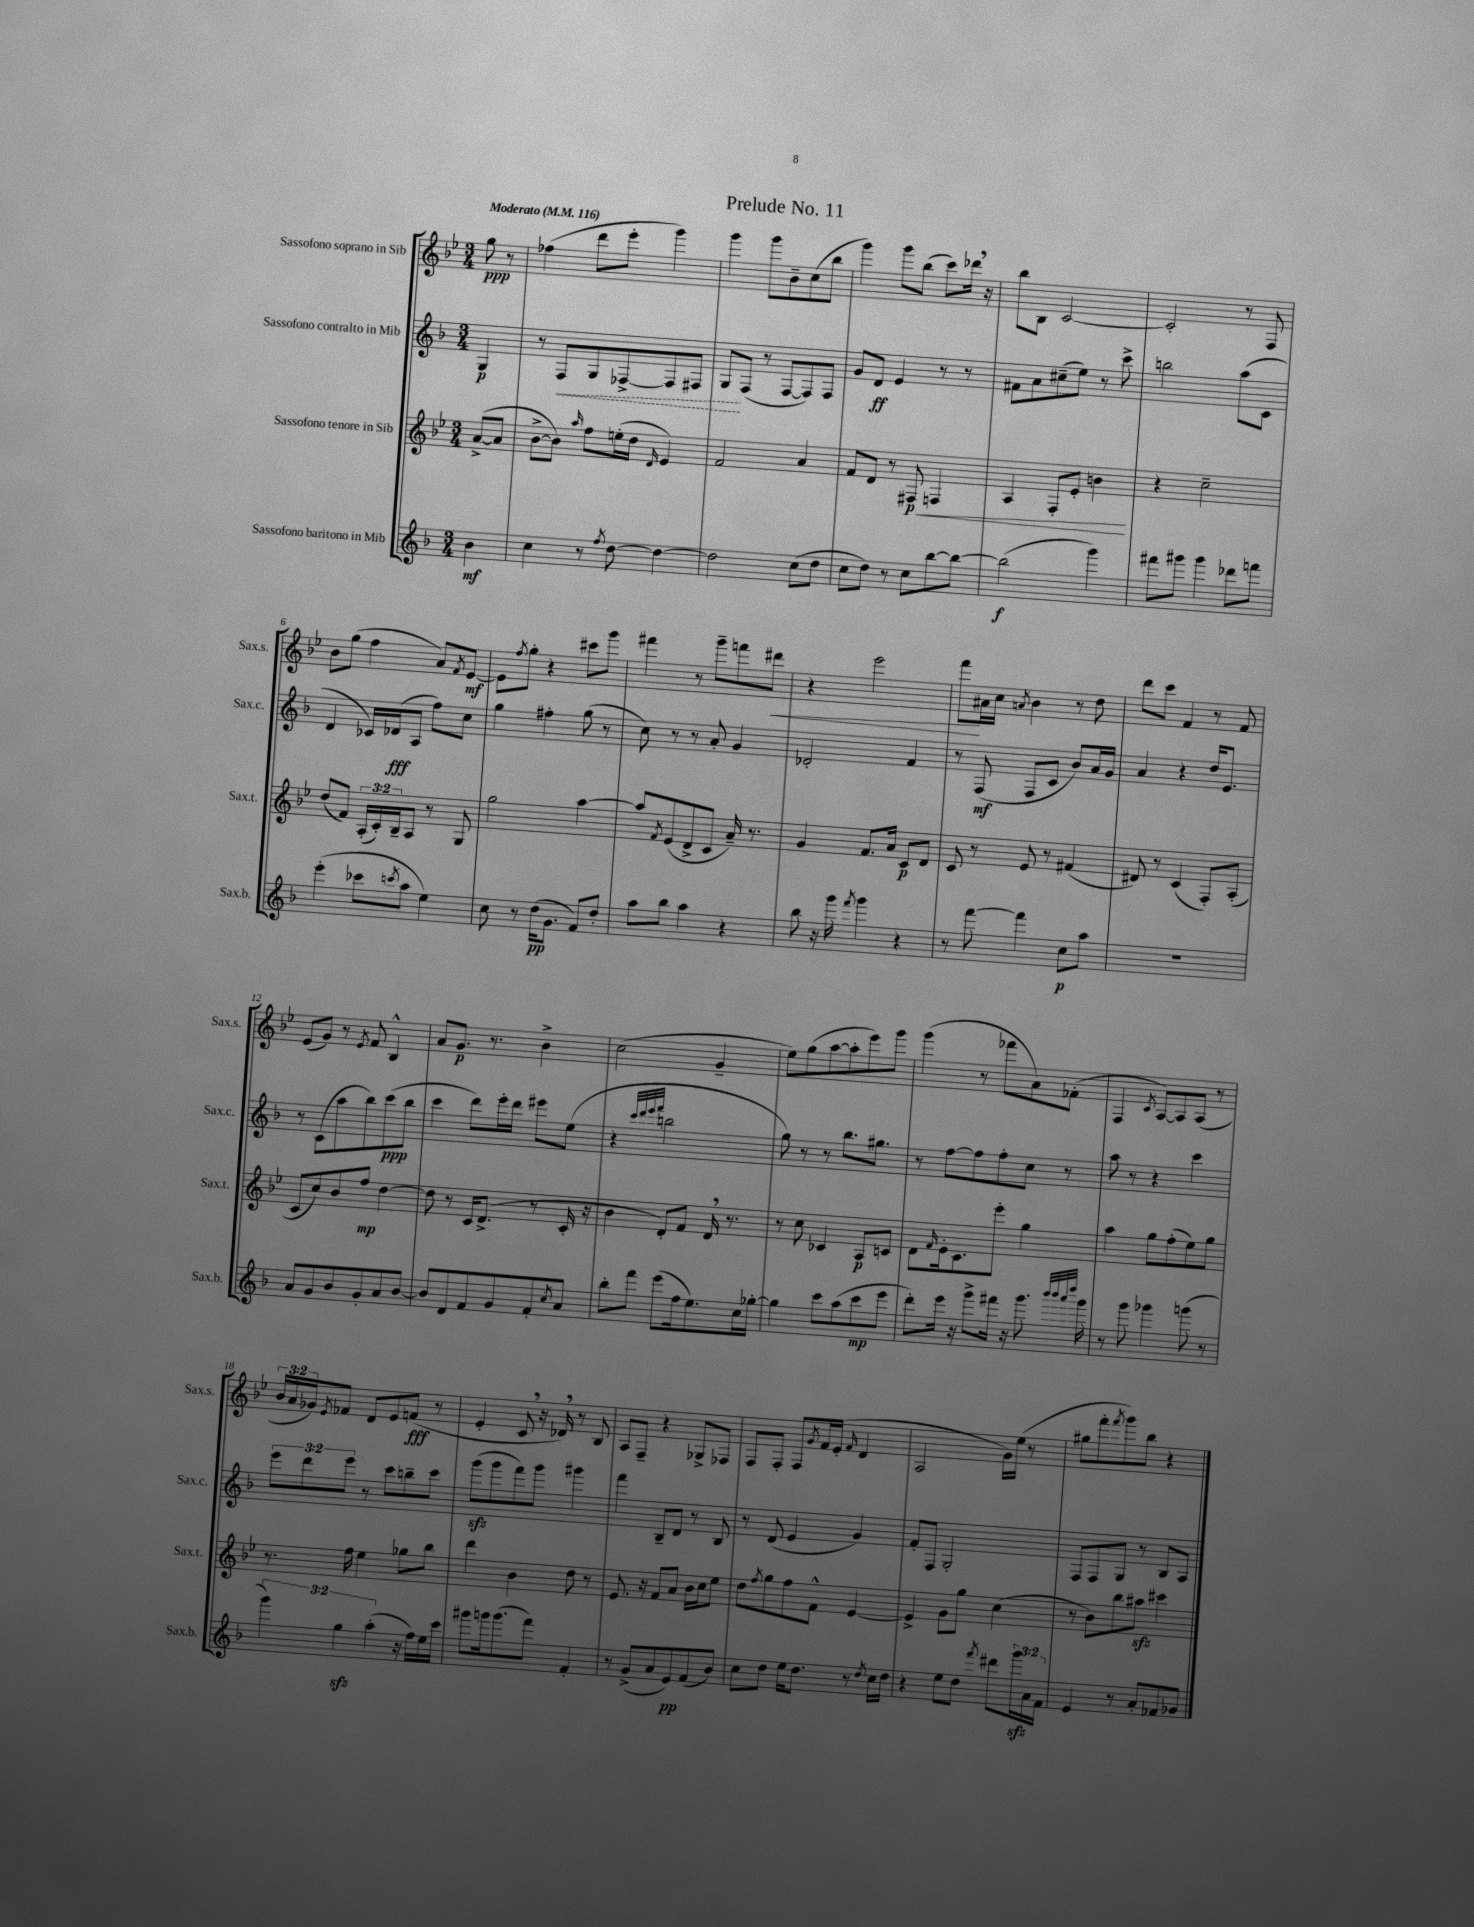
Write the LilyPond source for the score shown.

\header { title = "Prelude No. 11" }
<<
\new StaffGroup <<
\new Staff = "s0" \with { instrumentName = "Sassofono soprano in Sib" shortInstrumentName = "Sax.s." } {
    \clef treble \key bes \major \numericTimeSignature \time 3/4 \override Staff.TupletNumber.text = #tuplet-number::calc-fraction-text \partial 4 \tempo "Moderato" 4 = 116
    g''8\ppp r8 |
    fes''4( d'''8 ees'''8-. g'''4) |
    g'''4 g'''8 bes'8-- c''8( bes''8 |
    g'''4) g'''8 bes''8( c'''8) des'''16 \breathe r16 |
    bes''8 bes8 c'2~ |
    c'2-. r8 f8 |
    bes'8 g''8( f''4 a'8) \acciaccatura { f'8 } ees'8~\mf |
    ees'8 \acciaccatura { f''8 } g''8-. r4 cis'''8 g'''8 |
    fis'''4 r8 g'''8-- f'''8 dis'''8\< |
    r4 ees'''2 |
    f'''8\! ais'16 c''16 \acciaccatura { a'8 } bes'4 r8 d''8 |
    d'''8 c'''8 f'4 r8 f'8 |
    ees'8( g'8) r8 \acciaccatura { ees'8 } f'8 bes4-^ |
    a'8 g'8.\p r8. bes'4-> |
    c''2( g'4-- |
    ees''8) g''8( a''8~ a''8-. ees'''8) g'''8 |
    g'''4( r8 fes'''8 a'8) fes'8-.( |
    f4 \acciaccatura { c'8 } a8~) a8 a8( r8 |
    \tuplet 3/2 { bes'16 a'16 ges'16) } \acciaccatura { ees'8 } fes'8 d'8 ees'8 f'8\fff( r8 |
    ees'4-. c'8 \breathe r16 des'16) \breathe r8 bes8 |
    a8 f8-- r4 ges8-> fes8 |
    f8 f8-. f8 \acciaccatura { g'8 } f'16 ees'16-.( \grace { f'16 } d'4 |
    a2 g'16) ees''16( r8 |
    gis''8 f'''8-. \acciaccatura { f'''8 } g'''8) bes''8 r4 \bar "|." |
}
\new Staff = "s1" \with { instrumentName = "Sassofono contralto in Mib" shortInstrumentName = "Sax.c." } {
    \clef treble \key f \major \numericTimeSignature \time 3/4 \override Staff.TupletNumber.text = #tuplet-number::calc-fraction-text \partial 4
    g4\p |
    r8 \once \override Hairpin.style = #'dashed-line f8\< g8 fes8~-> fes8 fis8 |
    g8\! f8( r8 f8~ f8) f8 |
    g'8 d'8\ff e'4 r8 r8 |
    fis'8 a'8 cis''8--( e''8) r8 c'''8-> |
    b''2 a''8( c'8 |
    d'4 ces'16) des'16\fff( a8 f''8) c''8 |
    g''4 fis''4-. g''8( r8 |
    c''8) r8 r8 a'8-. g'4 |
    des'2-. f'4 |
    r8 f8\mf( f8 c'8 bes'8) a'16 g'16 |
    a'4 r4 d''16 e'8. |
    r8 c'8( a''8 bes''8) c'''8\ppp( bes''8 |
    c'''4 d'''8) e'''16-. d'''16 eis'''8 e''8( |
    r4 \grace { c'''32 d'''32 e'''32 f'''32 } b''2 |
    g''8) r8 r8 bes''8. gis''8. |
    r8 f''8~ f''8 f''8-. c''8 r8 |
    a''8 r8 r4 c'''4 |
    \tuplet 3/2 { e'''8 d'''8 e'''8 } r8 c'''8 b''8-- c'''8 |
    g'''8\sfz( g'''8 f'''8) g'''8 gis'''4 |
    f'''4 bes8-- d'8 r8 bes8 |
    r8 d'8( e'4 g'4) |
    f'8-. f8 g2-. |
    f8 f8 g8 r8 bes8 a8 \bar "|." |
}
\new Staff = "s2" \with { instrumentName = "Sassofono tenore in Sib" shortInstrumentName = "Sax.t." } {
    \clef treble \key bes \major \numericTimeSignature \time 3/4 \override Staff.TupletNumber.text = #tuplet-number::calc-fraction-text \partial 4
    a'8~->( a'8 |
    bes'8~-> bes'8) \grace { a''16 } f''8 e''16-.( d''16 \grace { d'16 } ees'4) |
    f'2 a'4 |
    f'8 d'8 r8 fis8\p\< f4 |
    a4 f8-. ees'8-. b'4\! |
    r4 c''2-- |
    d''8( f'8) \tuplet 3/2 { a16-.( c'16-.) bes16-- } a8 r8 g8 |
    g''2 a''4~ |
    a''8 \acciaccatura { f'8 } ees'8( d'8-> c'8 a'16--) r8. |
    g'4 f'8. a'16 c'8\p d'8 |
    c'8 r8 ees'8 r8 fis'4( |
    dis'8) r8 c'4( f8-.) a8-.( |
    c'8 c''8) bes'8 f''8\mp d''4~ |
    d''8 r8 c'16 d'8.->( r8 c'16-. r16 |
    bes'4 d'8-.) f'8 d'16 \breathe r8. |
    r8 c''8 ces'4 a8\p c'8 |
    d'8 \grace { f'16 } ees'16-. c'8. ees'''8-. g''4 |
    a''4 g''8 f''8-.( ees''8) g''8 |
    r8. f''16 ees''4 ges''8 bes''8 |
    d'''4 bes'4 d''8 r8 |
    ees'8. r16 f'8 a'8 bes'16 c''16 ees''8 |
    d''8 \acciaccatura { f''8 } g''8 f''8 f'8-^ ees'4~ |
    ees'4-> g'8 g''8 c''4( |
    r8 bes'8) bes''8 ais''8\sfz cis'''4 \bar "|." |
}
\new Staff = "s3" \with { instrumentName = "Sassofono baritono in Mib" shortInstrumentName = "Sax.b." } {
    \clef treble \key f \major \numericTimeSignature \time 3/4 \override Staff.TupletNumber.text = #tuplet-number::calc-fraction-text \partial 4
    bes'4\mf |
    c''4 r8 \acciaccatura { f''8 } d''8~ d''4~ |
    d''2 c''8( d''8 |
    c''8 d''8) r8 c''8 bes''8~ bes''8~ |
    bes''2\f( g'''4) |
    fis'''8 gis'''8 gis'''4 des'''8 f'''8 |
    e'''4-.( ces'''8 \acciaccatura { c'''8 } a''8 e''4) |
    c''8 r8 d''16\pp( g'8. f'8) d''8-. |
    a''8 bes''8 a''4 r4 |
    bes''8 r16 g'''16 \acciaccatura { f'''8 } g'''4 r4 |
    r8 f'''8~ f'''4 c''8\p a''8 |
    R2. |
    a'8 g'8 bes'8 g'8-. a'8 bes'8~ |
    bes'8 d'8 f'8 g'8 f'8-. \acciaccatura { c''8 } a'8 |
    bes''8-. f'''8 e'''8( f''16 e''8.) c''16 ges''16~-. |
    ges''4 c'''8 a''8( c'''8\mp e'''8 |
    d'''8-.) e'''16 r16 g'''8-> fis'''16 r16 g'''8. \grace { bes'''32 bes'''32 a'''32 d''''32 } g'''16 |
    r8 g'''8 ges'''4 g'''8( r8 |
    \tuplet 3/2 { g'''4) g''4\sfz a''4-.( } r16 f''16) e''16 c'''16 |
    gis'''8 g'''16 g'''8.( f'''8) f'4-. |
    r8 g'8->( a'8 e'8\pp) f'8( bes'8) |
    c''8 d''8 e''16 d''8. r8 \acciaccatura { d''8 } c''16 d''16 |
    r4 e''8 d''8 \acciaccatura { f'''8 } dis'''8 \tuplet 3/2 { g'''16\sfz a'16 f'16 } |
    e'4 r8 a'8-. fes'8 ges'8 \bar "|." |
}
>>
>>
